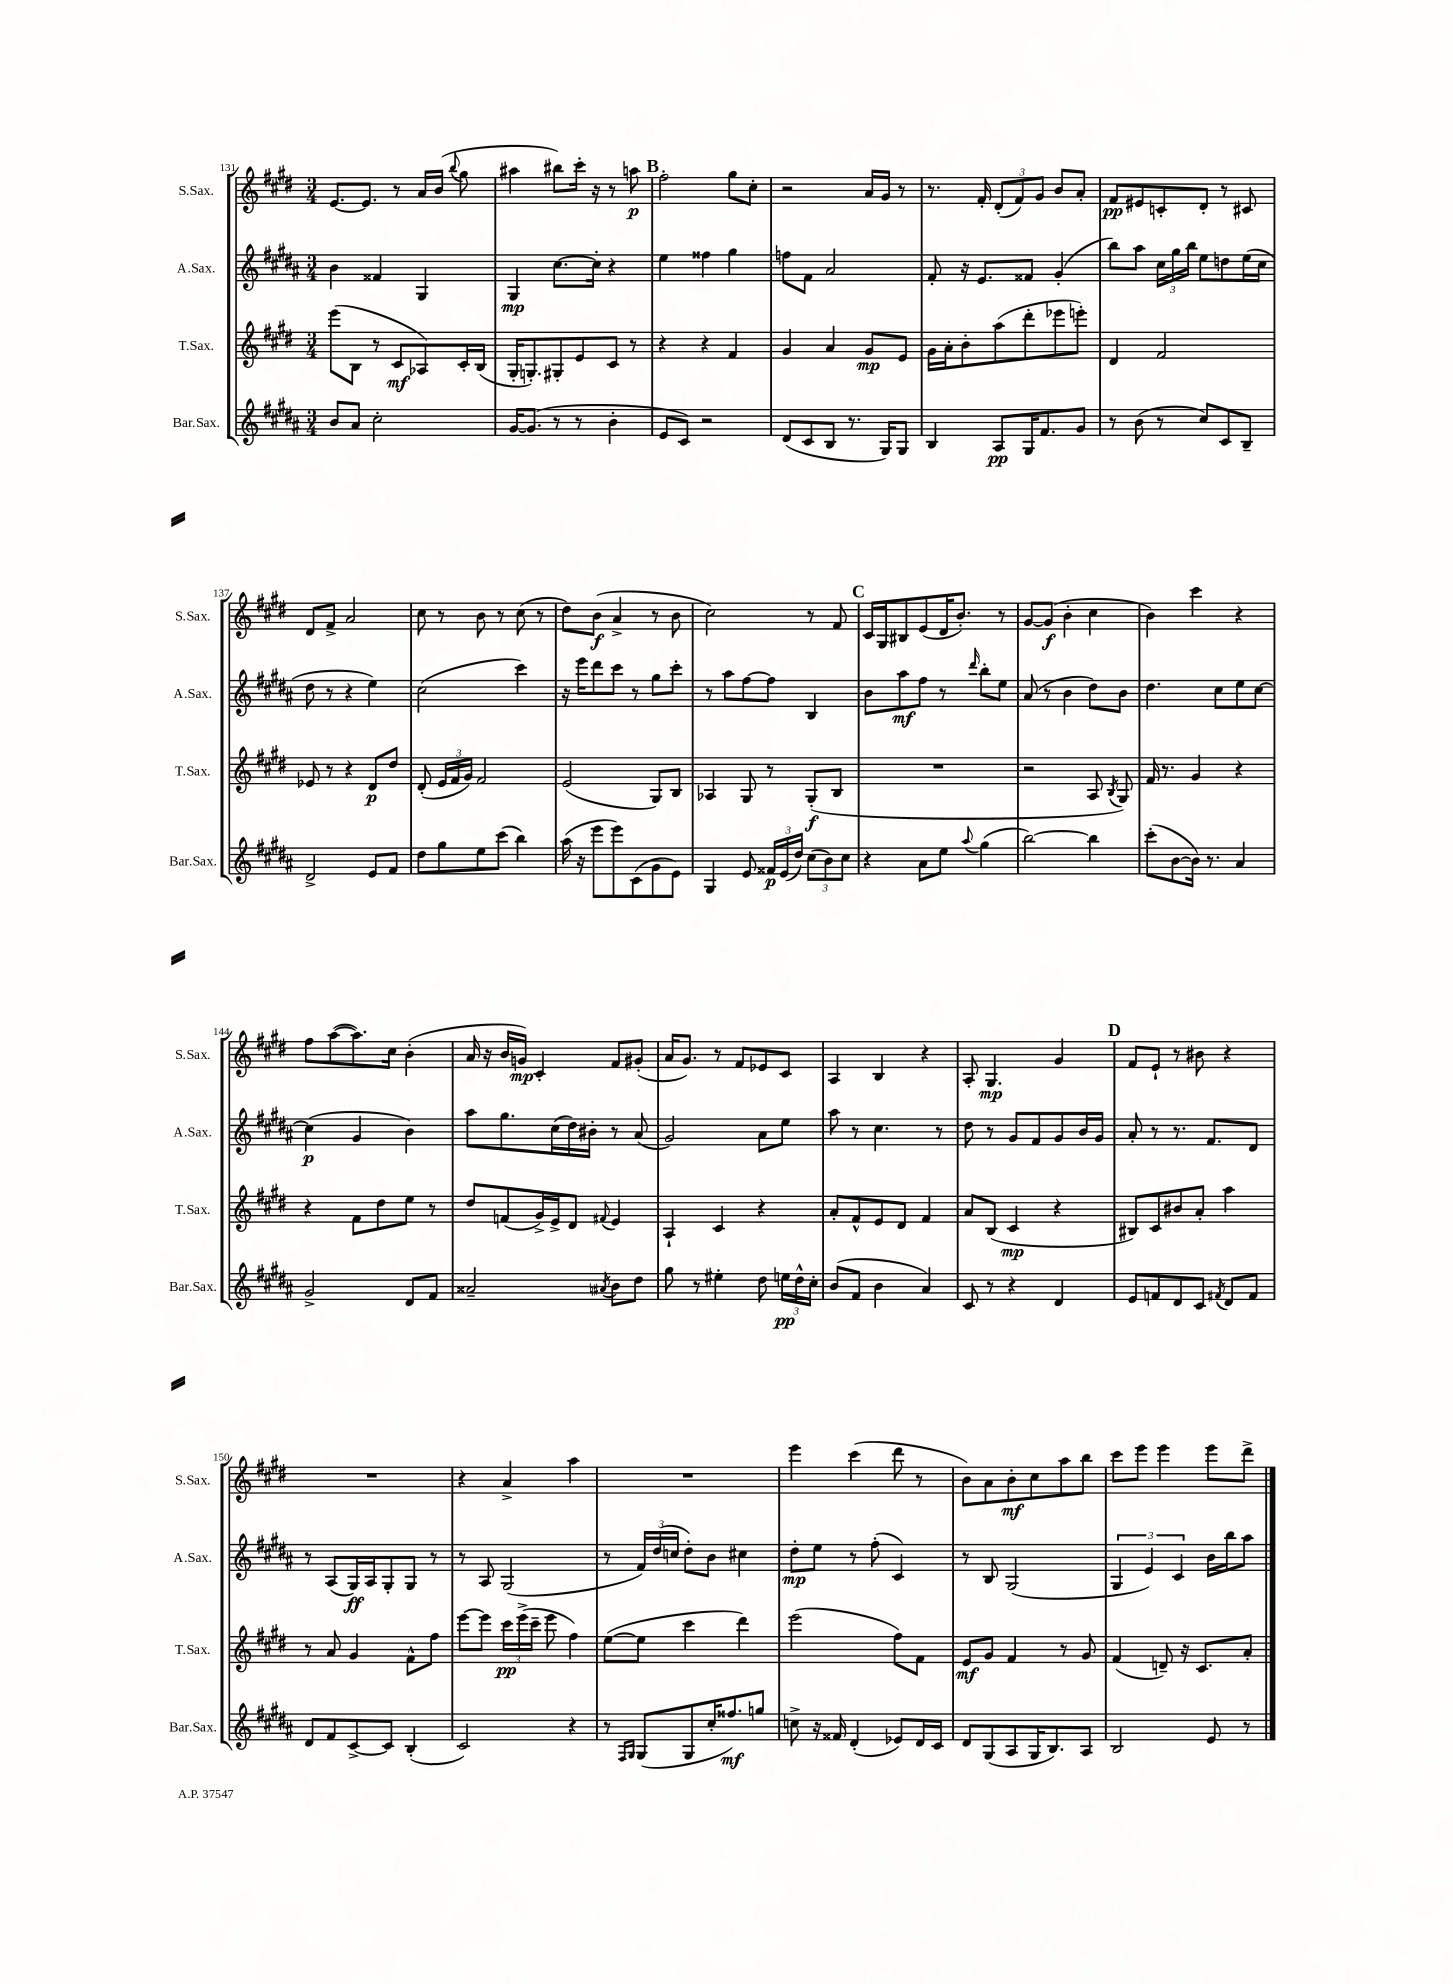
<<
\new StaffGroup <<
\new Staff = "s0" \with { instrumentName = "S.Sax." shortInstrumentName = "S.Sax." } {
    \clef treble \key e \major \numericTimeSignature \time 3/4
    \autoBeamOff e'8.[~ e'8.] r8 a'16[ b'16]( \appoggiatura { b''8 } gis''8 |
    ais''4 bis''8[) cis'''16]-. r16 r8 a''8\p |
    \mark \markup { \bold "B" } fis''2-. gis''8[ cis''8]-. |
    r2 a'16[ gis'16] r8 |
    r8. fis'16-. \tuplet 3/2 { dis'8[-.( fis'8) gis'8] } b'8[ a'8]-. |
    fis'8[\pp eis'8 c'8-. dis'8]-. r8 cis'8 |
    dis'8[ fis'8]-> a'2 |
    cis''8 r8 b'8 r8 cis''8( r8 |
    dis''8[) b'8]\f( a'4-> r8 b'8 |
    cis''2) r8 fis'8 |
    \mark \markup { \bold "C" } cis'16[ gis16 bis8 e'8( dis'16 b'8.]-.) r8 |
    gis'8[~ gis'8]\f( b'4-. cis''4 |
    b'4) cis'''4 r4 |
    fis''8[ a''8~( a''8.) cis''16] b'4-.( |
    a'16 r16 b'16[ g'16]\mp) cis'4-. fis'8[ gis'8]-.( |
    a'16[ gis'8.]) r8 fis'8[ ees'8 cis'8] |
    a4 b4 r4 |
    a8-. gis4.\mp gis'4 |
    \mark \markup { \bold "D" } fis'8[ e'8]-! r8 bis'8 r4 |
    R2. |
    r4 a'4-> a''4 |
    R2. |
    e'''4 cis'''4( dis'''8 r8 |
    b'8[) a'8 b'8-.\mf cis''8 a''8 b''8] |
    cis'''8[ e'''8] e'''4 e'''8[ dis'''8]-> \bar "|." |
}
\new Staff = "s1" \with { instrumentName = "A.Sax." shortInstrumentName = "A.Sax." } {
    \clef treble \key b \major \numericTimeSignature \time 3/4
    \autoBeamOff b'4 fisis'4 gis4 |
    gis4\mp cis''8.[~ cis''16]-. r4 |
    \mark \markup { \bold "B" } e''4 fisis''4 gis''4 |
    f''8[ fis'8] ais'2 |
    fis'8-. r16 e'8.[ fisis'8] gis'4-.( |
    b''8[) ais''8] \tuplet 3/2 { cis''16[ gis''16 b''16] } e''8[ d''8 e''16( cis''16] |
    dis''8 r8 r4 e''4) |
    cis''2( cis'''4) |
    r16 e'''16[ dis'''8 cis'''8] r8 gis''8[ cis'''8]-. |
    r8 ais''8[ fis''8~ fis''8] b4 |
    \mark \markup { \bold "C" } b'8[ ais''8\mf fis''8] r8 \grace { dis'''16 } b''8[-. e''8] |
    ais'8( r8 b'4 dis''8[) b'8] |
    dis''4. cis''8[ e''8 cis''8]~ |
    cis''4\p( gis'4 b'4) |
    ais''8[ gis''8. cis''16( dis''16) bis'16]-. r8 ais'8( |
    gis'2) ais'8[ e''8] |
    ais''8 r8 cis''4. r8 |
    dis''8 r8 gis'8[ fis'8 gis'8 b'16 gis'16] |
    \mark \markup { \bold "D" } ais'8-. r8 r8. fis'8.[ dis'8] |
    r8 ais8[( gis16\ff) ais16 gis8-. gis8] r8 |
    r8 ais8 gis2( |
    r8 \tuplet 3/2 { fis'16[) dis''16( c''16] } dis''8[-.) b'8] cis''4 |
    dis''8[-.\mp e''8] r8 fis''8-.( cis'4) |
    r8 b8 gis2( |
    \tuplet 3/2 { gis4 e'4) cis'4 } b'16[ b''16 ais''8] \bar "|." |
}
\new Staff = "s2" \with { instrumentName = "T.Sax." shortInstrumentName = "T.Sax." } {
    \clef treble \key e \major \numericTimeSignature \time 3/4
    \autoBeamOff e'''8[( b8] r8 cis'8[\mf aes8) cis'16-. b16]( |
    gis16[-. g8.-.) gis8-. e'8 cis'8] r8 |
    \mark \markup { \bold "B" } r4 r4 fis'4 |
    gis'4 a'4 gis'8[\mp e'8] |
    gis'16[ a'16-. b'8-. a''8( dis'''8-. ees'''8 e'''8]-.) |
    dis'4 fis'2 |
    ees'8 r8 r4 dis'8[\p dis''8] |
    dis'8-.( \tuplet 3/2 { e'16[ fis'16 gis'16]) } fis'2 |
    e'2( gis8[) b8] |
    aes4 gis8 r8 gis8[-.\f( b8] |
    \mark \markup { \bold "C" } R2. |
    r2 a8 \acciaccatura { b8 } gis8) |
    fis'16 r8. gis'4 r4 |
    r4 fis'8[ dis''8 e''8] r8 |
    dis''8[ f'8( gis'16->) e'16-> dis'8] \appoggiatura { fis'8 } e'4 |
    a4-! cis'4 r4 |
    a'8[-. fis'8-^ e'8 dis'8] fis'4 |
    a'8[ b8]( cis'4\mp r4 |
    \mark \markup { \bold "D" } bis8[) cis'8 bis'8 a'8]-. a''4 |
    r8 a'8 gis'4 fis'8[-^ fis''8] |
    e'''8[~ e'''8] \tuplet 3/2 { cis'''16[\pp e'''16->( cis'''16]-- } e'''8 fis''4) |
    e''8[~( e''8] cis'''4 dis'''4) |
    e'''2( fis''8[) fis'8] |
    e'8[\mf gis'8] fis'4 r8 gis'8 |
    fis'4( d'8--) r16 cis'8.[ a'8]-. \bar "|." |
}
\new Staff = "s3" \with { instrumentName = "Bar.Sax." shortInstrumentName = "Bar.Sax." } {
    \clef treble \key b \major \numericTimeSignature \time 3/4
    \autoBeamOff b'8[ ais'8] cis''2-. |
    gis'16[~ gis'8.]( r8 r8 b'4-. |
    \mark \markup { \bold "B" } e'8[ cis'8]) r2 |
    dis'8[( cis'8 b8] r8. gis16[) gis8] |
    b4 ais8[\pp gis16 fis'8. gis'8] |
    r8 b'8( r8 cis''8[) cis'8 b8]-- |
    dis'2-> e'8[ fis'8] |
    dis''8[ gis''8 e''8 cis'''8]( b''4) |
    ais''16( r16 e'''8[ e'''8) cis'8( gis'8 e'8]) |
    gis4 e'8 \tuplet 3/2 { fisis'16[\p e'16( dis''16]) } \tuplet 3/2 { cis''8[( b'8) cis''8] } |
    \mark \markup { \bold "C" } r4 ais'8[ e''8] \appoggiatura { ais''8 } gis''4( |
    b''2~) b''4 |
    cis'''8[-.( b'8~ b'16]) r8. ais'4 |
    gis'2-> dis'8[ fis'8] |
    aisis'2-- \acciaccatura { ais'8 } b'8[ dis''8] |
    gis''8 r8 eis''4-. dis''8 \tuplet 3/2 { e''16[\pp dis''16-^ cis''16]-. } |
    b'8[( fis'8] b'4 ais'4) |
    cis'8 r8 r4 dis'4 |
    \mark \markup { \bold "D" } e'8[ f'8 dis'8 cis'8] \acciaccatura { fis'8 } dis'8[ fis'8] |
    dis'8[ fis'8 cis'8~-> cis'8] b4-.( |
    cis'2) r4 |
    r8 \grace { fis16[ gis16] } gis8[( gis8 cis''16-. fisis''8.\mf) g''8] |
    c''8-> r16 fisis'16 dis'4-.( ees'8[) dis'16 cis'16] |
    dis'8[ gis8( ais8 gis16 b8.) ais8] |
    b2 e'8 r8 \bar "|." |
}
>>
>>
\layout { \context { \Score currentBarNumber = #131 } }
